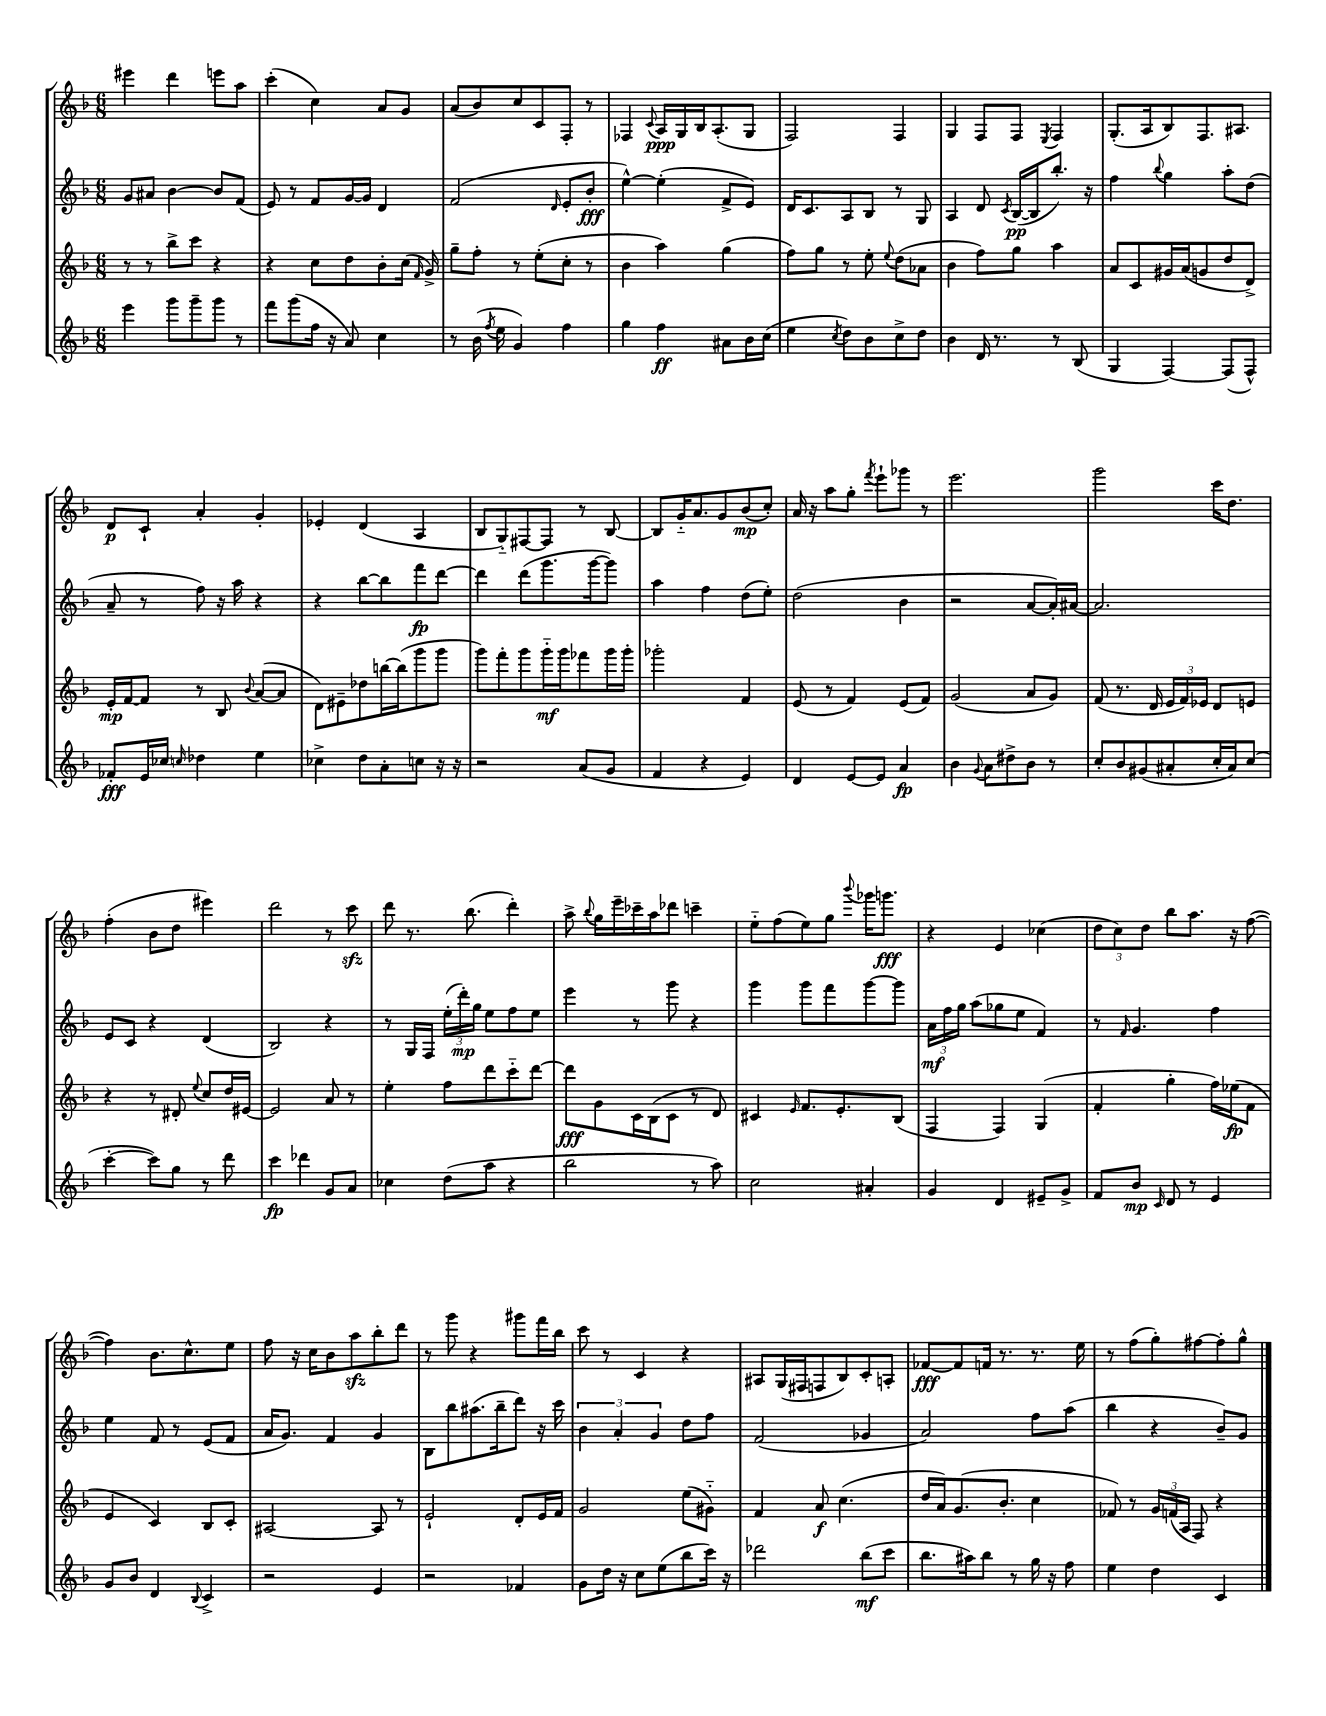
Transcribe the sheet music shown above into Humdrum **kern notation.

**kern	**dynam	**kern	**dynam	**kern	**dynam	**kern	**dynam
*part4	*part4	*part3	*part3	*part2	*part2	*part1	*part1
*staff4	*staff4	*staff3	*staff3	*staff2	*staff2	*staff1	*staff1
*clefG2	*	*clefG2	*	*clefG2	*	*clefG2	*
*k[b-]	*	*k[b-]	*	*k[b-]	*	*k[b-]	*
*M6/8	*	*M6/8	*	*M6/8	*	*M6/8	*
=1	=1	=1	=1	=1	=1	=1	=1
4eee\	.	8r	.	8g/L	.	4eee#X\	.
.	.	8r	.	8a#X/J	.	.	.
8ggg\L	.	8bb-^\L	.	[4b-\	.	4ddd\	.
8ggg~\	.	8ccc\J	.	.	.	.	.
8ggg\J	.	4r	.	8b-/L]	.	8eeen\L	.
8r	.	.	.	(8f/J	.	8aa\J	.
=2	=2	=2	=2	=2	=2	=2	=2
8fff\L	.	4r	.	8e/)	.	(4ccc'\	.
(8ggg\	.	.	.	8r	.	.	.
16ff\Jk	.	8cc\L	.	8f/L	.	4cc\)	.
16r	.	.	.	.	.	.	.
8a/)	.	8dd\	.	[16g/L	.	.	.
.	.	.	.	16g/JJ]	.	.	.
4cc\	.	8b-'\	.	4d/	.	8a/L	.
.	.	(16cc\Jk	.	.	.	8g/J	.
.	.	16qqf/	.	.	.	.	.
.	.	16g^/)	.	.	.	.	.
=3	=3	=3	=3	=3	=3	=3	=3
8r	.	8gg~\L	.	(2f/	.	(8a/L	.
(16b-\	.	8ff'\J	.	.	.	8b-/)	.
8qff/	.	.	.	.	.	.	.
16ee\	.	.	.	.	.	.	.
4g/)	.	8r	.	.	.	8cc/	.
.	.	(8ee'\L	.	.	.	8c/	.
.	.	.	.	16qqd/	.	.	.
4ff\	.	8cc'\J	.	8e'/L	.	8F'/J	.
.	.	8r	.	8b-'/J	fff	8r	.
=4	=4	=4	=4	=4	=4	=4	=4
4gg\	.	4b-\	.	[4ee^^\)	.	4F-X/	.
.	.	.	.	.	.	8qqc/	.
4ff\	ff	4aa\)	.	(4ee'\]	.	16A/LL	ppp
.	.	.	.	.	.	16G/	.
.	.	.	.	.	.	16B-/J	.
.	.	.	.	.	.	(8.A'/	.
8a#X\L	.	(4gg\	.	8f^/L	.	.	.
16b-\L	.	.	.	8e/J)	.	8G/J	.
(16cc\JJ	.	.	.	.	.	.	.
=5	=5	=5	=5	=5	=5	=5	=5
4ee\	.	8ff\L)	.	16d/KL	.	2F/)	.
.	.	.	.	8.c/	.	.	.
.	.	8gg\J	.	.	.	.	.
8qcc/	.	.	.	.	.	.	.
8dd\L)	.	8r	.	8A/	.	.	.
8b-\	.	8ee'\	.	8B-/J	.	.	.
.	.	8qqee/	.	.	.	.	.
8cc^\	.	(8dd\L	.	8r	.	4F/	.
8dd\J	.	8a-X\J	.	8G/	.	.	.
=6	=6	=6	=6	=6	=6	=6	=6
4b-\	.	4b-\	.	4A/	.	4G/	.
16d/	.	8ff\L)	.	8d/	.	8F/L	.
8.r	.	.	.	.	.	.	.
.	.	.	.	8qc/	.	.	.
.	.	8gg\J	.	([16B-/LL	pp	8F/J	.
.	.	.	.	16B-/J]	.	.	.
.	.	.	.	.	.	8qE/	.
8r	.	4aa\	.	8.bb-'/J)	.	4F/	.
(8B-/	.	.	.	.	.	.	.
.	.	.	.	16r	.	.	.
=7	=7	=7	=7	=7	=7	=7	=7
4G/	.	8a/L	.	4ff\	.	(8.G'/L	.
.	.	8c/	.	.	.	.	.
.	.	.	.	.	.	16A/k	.
.	.	.	.	8qqbb-/	.	.	.
[4F/)	.	16g#X/L	.	4gg\	.	8B-/)	.
.	.	(16a/J	.	.	.	.	.
.	.	8gn/	.	.	.	8.F/	.
(8F/L]	.	8dd/	.	8aa'\L	.	.	.
.	.	.	.	.	.	8.A#X/J	.
8F^^/J)	.	8d^/J)	.	(8dd\J	.	.	.
!!LO:LB:g=z
=8	=8	=8	=8	=8	=8	=8	=8
8f-X'/L	fff	16e'/LL	mp	8a~/	.	8d/L	p
.	.	[16f/J	.	.	.	.	.
16e/L	.	8f/J]	.	8r	.	8c`/J	.
16cc-X/JJ	.	.	.	.	.	.	.
16qqccn/	.	.	.	.	.	.	.
4dd-X\	.	8r	.	8ff\)	.	4a'/	.
.	.	8B-/	.	16r	.	.	.
.	.	.	.	16aa\	.	.	.
.	.	8qqb-/	.	.	.	.	.
4ee\	.	([8a/L	.	4r	.	4g'/	.
.	.	8a/J]	.	.	.	.	.
=9	=9	=9	=9	=9	=9	=9	=9
4cc-X^\	.	8d\L)	.	4r	.	4e-X'/	.
.	.	8e#X~\	.	.	.	.	.
8dd\L	.	8dd-X\	.	[8bb-\L	.	(4d/	.
8a'\	.	[16bbn\L	.	8bb-\]	.	.	.
.	.	(16bb\J]	.	.	.	.	.
8ccn\J	.	8ggg\	.	8fff\	fp	4A/	.
16r	.	8ggg\J	.	[8ddd\J	.	.	.
16r	.	.	.	.	.	.	.
=10	=10	=10	=10	=10	=10	=10	=10
2r	.	8ggg\L)	.	4ddd\]	.	8B-/L	.
.	.	8fff'\	.	.	.	8G/)	.
.	.	8ggg\	.	(8ddd\L	.	[8F#X/	.
.	.	16ggg\L	mf	8.ggg\	.	8F#/J]	.
.	.	16ggg\J	.	.	.	.	.
(8a/L	.	8fff-X\	.	.	.	8r	.
.	.	.	.	[16ggg\k	.	.	.
8g/J	.	16ggg\L	.	8ggg\J])	.	[8B-/	.
.	.	16ggg'\JJ	.	.	.	.	.
=11	=11	=11	=11	=11	=11	=11	=11
4f/	.	2ggg-X'\	.	4aa\	.	8B-/L]	.
.	.	.	.	.	.	16g/K	.
.	.	.	.	.	.	8.a/	.
4r	.	.	.	4ff\	.	.	.
.	.	.	.	.	.	8g/	.
4e/)	.	4f/	.	(8dd\L	.	(8b-/	mp
.	.	.	.	8ee'\J)	.	8cc'/J)	.
=12	=12	=12	=12	=12	=12	=12	=12
4d/	.	(8e/	.	(2dd\	.	16a/	.
.	.	.	.	.	.	16r	.
.	.	8r	.	.	.	8aa\L	.
[8e/L	.	4f/)	.	.	.	8gg'\J	.
.	.	.	.	.	.	8qfff/	.
8e/J]	.	.	.	.	.	8eee`\L	.
4a/	fp	(8e/L	.	4b-\	.	8ggg-X\J	.
.	.	8f/J)	.	.	.	8r	.
=13	=13	=13	=13	=13	=13	=13	=13
4b-\	.	(2g/	.	2r	.	2.eee\	.
8qqg/	.	.	.	.	.	.	.
8a\L	.	.	.	.	.	.	.
8dd#X^\	.	.	.	.	.	.	.
8b-\J	.	8a/L	.	[8a/L	.	.	.
8r	.	8g/J)	.	16a'/L])	.	.	.
.	.	.	.	[16a#X/JJ	.	.	.
=14	=14	=14	=14	=14	=14	=14	=14
8cc'/L	.	(8f/	.	2.a#/]	.	2ggg\	.
8b-/	.	8.r	.	.	.	.	.
(8g#X/	.	.	.	.	.	.	.
.	.	16d/	.	.	.	.	.
8a#X'/	.	24e/LL	.	.	.	.	.
.	.	24f/)	.	.	.	.	.
.	.	24e-X/JJ	.	.	.	.	.
16cc'/L	.	8d/L	.	.	.	16ccc\KL	.
16a#/J)	.	.	.	.	.	8.dd\J	.
(8cc/J	.	8en/J	.	.	.	.	.
!!LO:LB:g=z
=15	=15	=15	=15	=15	=15	=15	=15
[4ccc'\	.	4r	.	8e/L	.	(4ff'\	.
.	.	.	.	8c/J	.	.	.
8ccc\L])	.	8r	.	4r	.	8b-\L	.
8gg\J	.	8d#X'/	.	.	.	8dd\J	.
.	.	8qqee/	.	.	.	.	.
8r	.	8cc/L	.	(4d/	.	4eee#X\)	.
8ddd\	.	16dd/L	.	.	.	.	.
.	.	[16e#X/JJ	.	.	.	.	.
=16	=16	=16	=16	=16	=16	=16	=16
4ccc\	fp	2e#/]	.	2B-/)	.	2ddd\	.
4ddd-X\	.	.	.	.	.	.	.
8g/L	.	8a/	.	4r	.	8r	.
8a/J	.	8r	.	.	.	8ccczz\	.
=17	=17	=17	=17	=17	=17	=17	=17
4cc-X\	.	4ee'\	.	8r	.	8ddd\	.
.	.	.	.	16G/LL	.	8.r	.
.	.	.	.	16F/JJ	.	.	.
(8dd\L	.	8ff\L	.	(24ee'\LL	.	.	.
.	.	.	.	24ddd'\)	mp	.	.
.	.	.	.	.	.	(8.bb-\	.
.	.	.	.	24gg\JJ	.	.	.
8aa\J	.	8ddd\	.	8ee\L	.	.	.
4r	.	8ccc\	.	8ff\	.	4ddd'\)	.
.	.	[8ddd\J	.	8ee\J	.	.	.
=18	=18	=18	=18	=18	=18	=18	=18
2bb-\	.	8ddd\L]	fff	4eee\	.	8aa^\	.
.	.	.	.	.	.	8qqbb-/	.
.	.	8g\	.	.	.	16gg\LL	.
.	.	.	.	.	.	16eee~\	.
.	.	16c\L	.	8r	.	16ccc-X~\	.
.	.	(16B-\J	.	.	.	16aa\J	.
.	.	8c\J	.	8ggg\	.	8ddd-X\J	.
8r	.	8r	.	4r	.	4cccn~\	.
8aa\)	.	8d/)	.	.	.	.	.
=19	=19	=19	=19	=19	=19	=19	=19
2cc\	.	4c#X/	.	4ggg\	.	8ee\L	.
.	.	.	.	.	.	(8ff\	.
.	.	16qqe/	.	.	.	.	.
.	.	8.f/L	.	8ggg\L	.	8ee\)	.
.	.	.	.	8fff\	.	8gg\J	.
.	.	8.e'/	.	.	.	.	.
.	.	.	.	.	.	8qqbbb-/	.
4a#X'/	.	.	.	[8ggg\	.	16ggg-X\KL	.
.	.	.	.	.	.	8.gggn\J	fff
.	.	(8B-/J	.	8ggg\J]	.	.	.
=20	=20	=20	=20	=20	=20	=20	=20
4g/	.	4F/	.	24a\LL	mf	4r	.
.	.	.	.	24ff\	.	.	.
.	.	.	.	24gg\JJ	.	.	.
.	.	.	.	(8aa\L	.	.	.
4d/	.	4F/)	.	8gg-X\	.	4e/	.
.	.	.	.	8ee\J	.	.	.
8e#X~/L	.	(4G/	.	4f/)	.	(4cc-X\	.
8g^/J	.	.	.	.	.	.	.
=21	=21	=21	=21	=21	=21	=21	=21
8f/L	.	4f'/	.	8r	.	12dd\L	.
.	.	.	.	.	.	12cc\)	.
.	.	.	.	16qqf/	.	.	.
8b-/J	mp	.	.	4.g/	.	.	.
.	.	.	.	.	.	12dd\J	.
16qqc/	.	.	.	.	.	.	.
8d/	.	4gg'\	.	.	.	8bb-\L	.
8r	.	.	.	.	.	8.aa\J	.
4e/	.	16ff\LL)	.	4ff\	.	.	.
.	.	(16ee-X\J	fp	.	.	16r	.
.	.	8f\J	.	.	.	([8ff\	.
!!LO:LB:g=z
=22	=22	=22	=22	=22	=22	=22	=22
8g/L	.	4e/	.	4ee\	.	4ff\])	.
8b-/J	.	.	.	.	.	.	.
4d/	.	4c/)	.	8f/	.	8.b-\L	.
.	.	.	.	8r	.	.	.
.	.	.	.	.	.	8.cc^^\	.
8qqB-/	.	.	.	.	.	.	.
4c^/	.	8B-/L	.	(8e/L	.	.	.
.	.	8c'/J	.	8f/J	.	8ee\J	.
=23	=23	=23	=23	=23	=23	=23	=23
2r	.	[2A#X/	.	16a/KL	.	8ff\	.
.	.	.	.	8.g/J)	.	.	.
.	.	.	.	.	.	16r	.
.	.	.	.	.	.	16cc\KL	.
.	.	.	.	4f/	.	8b-\	.
.	.	.	.	.	.	8aazz\	.
4e/	.	8A#/]	.	4g/	.	8bb-'\	.
.	.	8r	.	.	.	8ddd\J	.
=24	=24	=24	=24	=24	=24	=24	=24
2r	.	2e`/	.	8B-\L	.	8r	.
.	.	.	.	8bb-\	.	8ggg\	.
.	.	.	.	(8.aa#X\	.	4r	.
.	.	.	.	16bb-~\k	.	.	.
4f-X/	.	8d'/L	.	8ddd\J)	.	8ggg#X\L	.
.	.	16e/L	.	16r	.	16fff\L	.
.	.	16f/JJ	.	16ccc\	.	16bb-\JJ	.
=25	=25	=25	=25	=25	=25	=25	=25
8g\L	.	2g/	.	6b-\	.	8ccc\	.
16dd\Jk	.	.	.	.	.	8r	.
.	.	.	.	6a'/	.	.	.
16r	.	.	.	.	.	.	.
8cc\L	.	.	.	.	.	4c/	.
.	.	.	.	6g/	.	.	.
(8ee\	.	.	.	.	.	.	.
8bb-\	.	(8ee\L	.	8dd\L	.	4r	.
16ccc\Jk)	.	8g#X\J)	.	8ff\J	.	.	.
16r	.	.	.	.	.	.	.
=26	=26	=26	=26	=26	=26	=26	=26
2ddd-X\	.	4f/	.	(2f/	.	8A#X/L	.
.	.	.	.	.	.	(16G/L	.
.	.	.	.	.	.	16F#X/J	.
.	.	8a/	f	.	.	8Fn/	.
.	.	(4.cc\	.	.	.	8B-/)	.
(8bb-\L	mf	.	.	4g-X/	.	8c'/	.
8ccc\J	.	.	.	.	.	8An'/J	.
=27	=27	=27	=27	=27	=27	=27	=27
8.bb-\L	.	16dd/LL	.	2a/)	.	[8f-X/L	fff
.	.	16a/J)	.	.	.	.	.
.	.	(8.g/	.	.	.	8f-/]	.
16aa#X\k)	.	.	.	.	.	.	.
8bb-\J	.	.	.	.	.	16fn/Jk	.
.	.	8.b-'/J	.	.	.	8.r	.
8r	.	.	.	.	.	.	.
16gg\	.	4cc\	.	8ff\L	.	8.r	.
16r	.	.	.	.	.	.	.
8ff\	.	.	.	(8aa\J	.	.	.
.	.	.	.	.	.	16ee\	.
=28	=28	=28	=28	=28	=28	=28	=28
4ee\	.	8f-X/)	.	4bb-\	.	8r	.
.	.	8r	.	.	.	(8ff\L	.
4dd\	.	24g/LL	.	4r	.	8gg'\)	.
.	.	(24fn/	.	.	.	.	.
.	.	24A/JJ	.	.	.	.	.
.	.	8F/)	.	.	.	[8ff#X\	.
4c/	.	4r	.	8b-~/L)	.	8ff#'\]	.
.	.	.	.	8g/J	.	8gg^^\J	.
==	==	==	==	==	==	==	==
*-	*-	*-	*-	*-	*-	*-	*-
